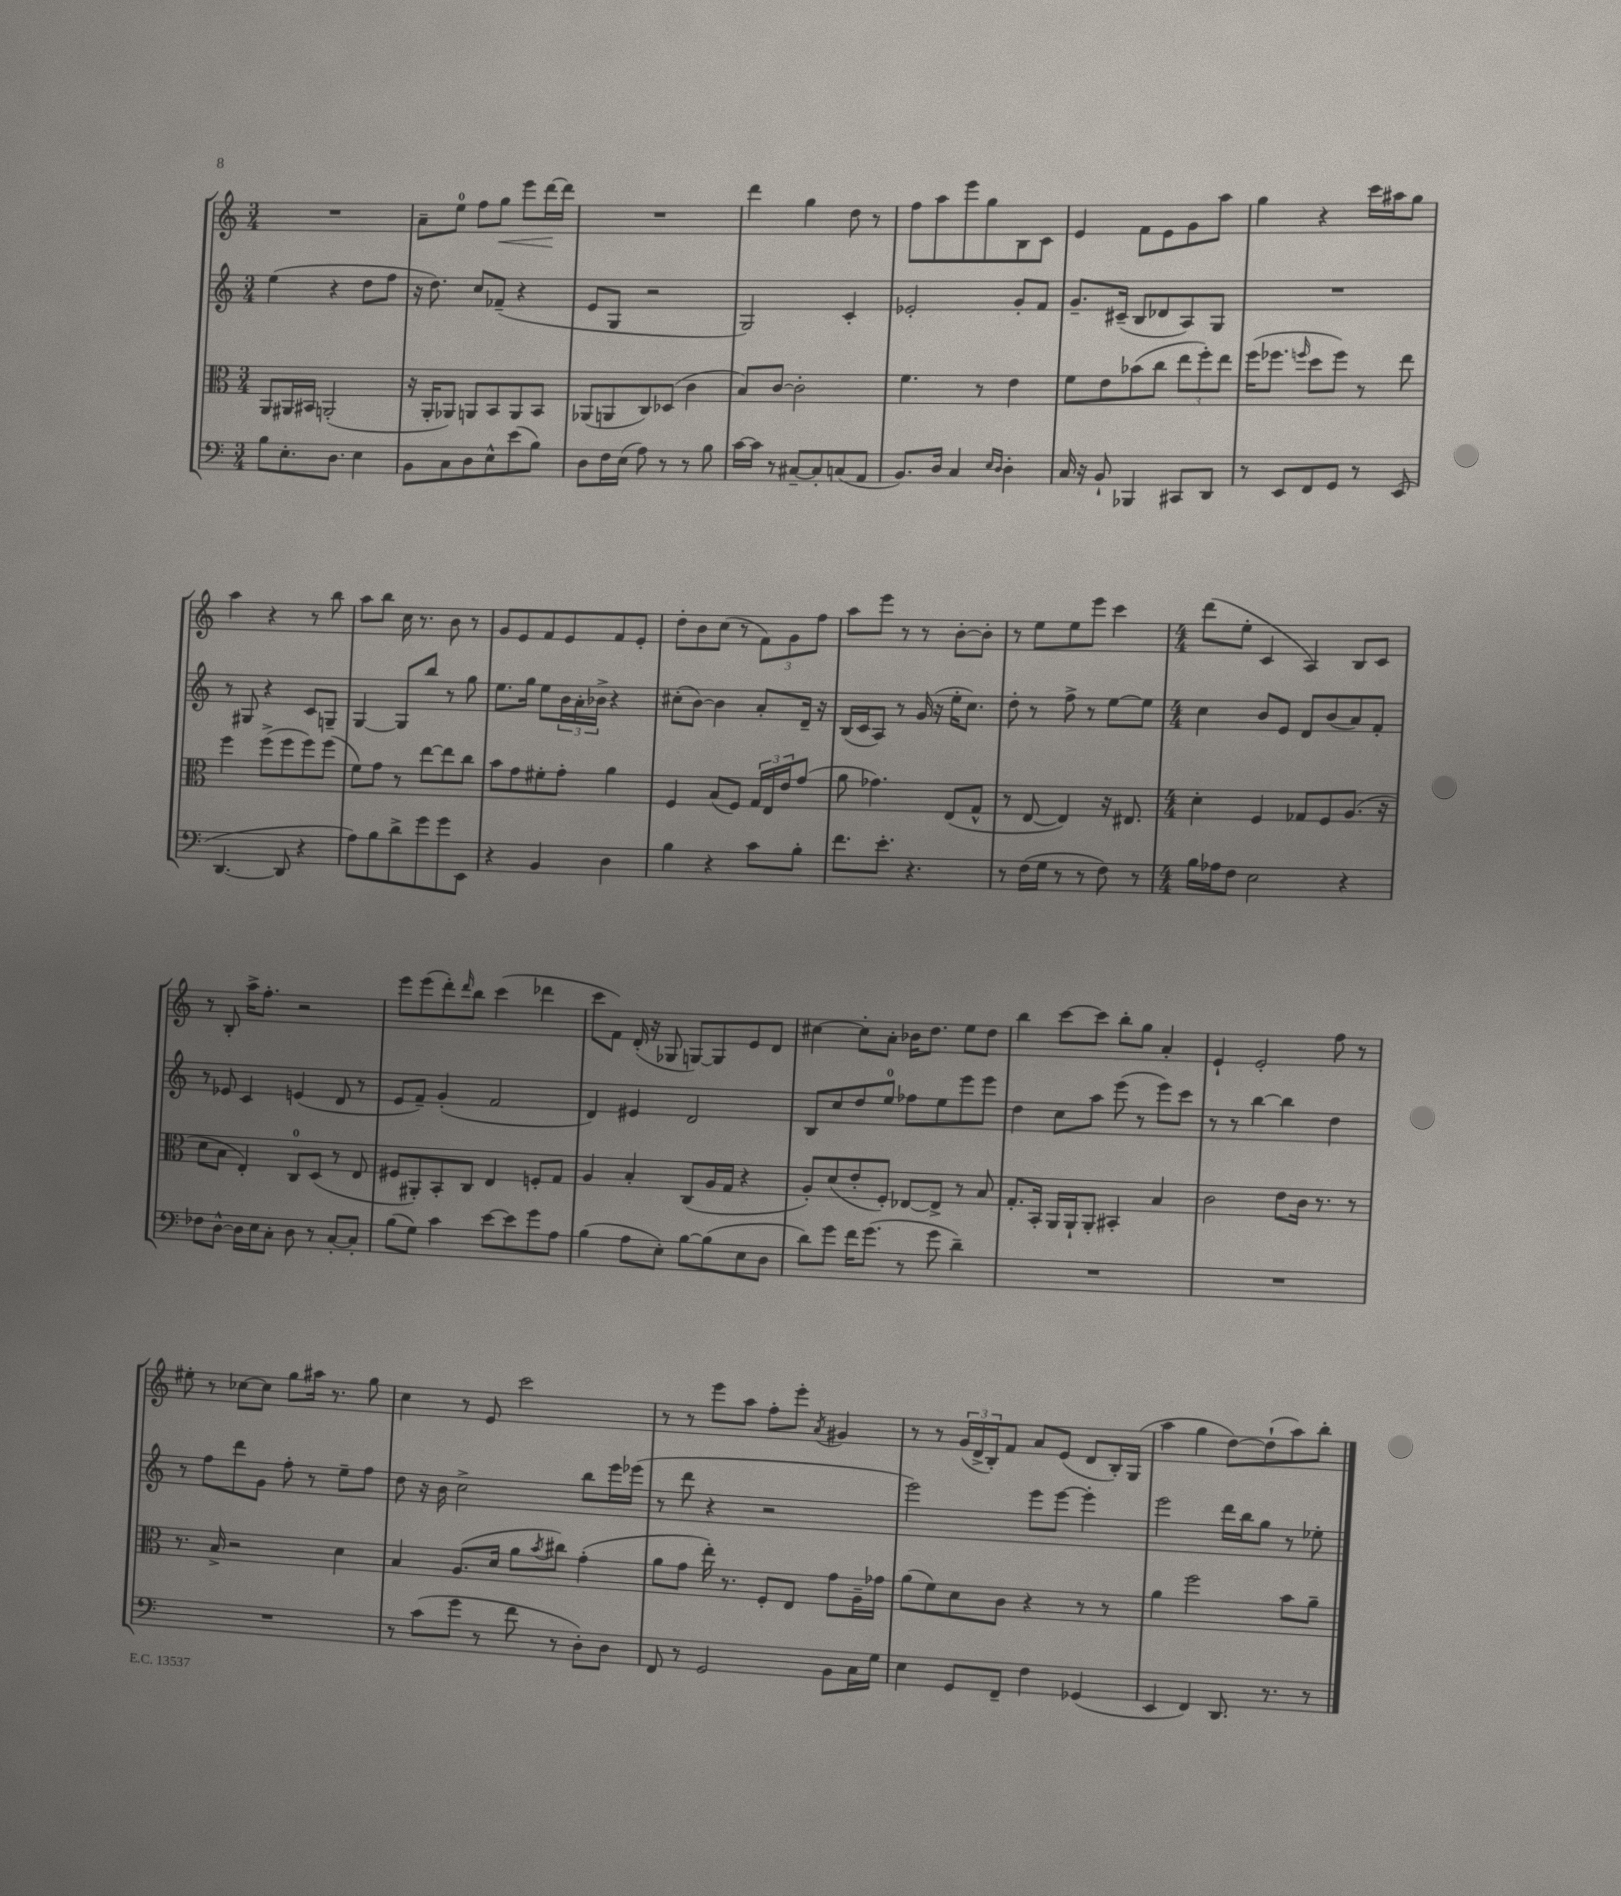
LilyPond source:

<<
\new StaffGroup <<
\new Staff = "s0" {
    \clef treble \key c \major \numericTimeSignature \time 3/4
    R2. |
    a'8-- e''8-0 f''8 g''8\< e'''8 d'''16~\! d'''16 |
    R2. |
    d'''4 g''4 d''8 r8 |
    f''8 a''8 e'''8 g''8 b8 c'8 |
    e'4 f'8 e'8 g'8 a''8 |
    g''4 r4 c'''16 ais''16 g''8 |
    a''4 r4 r8 b''8 |
    a''8 b''8 c''16 r8. b'8 r8 |
    g'8 e'8 f'8 e'8 f'8 e'8-. |
    d''8-. b'8 c''8( r8 \tuplet 3/2 { f'8) g'8 f''8 } |
    a''8 e'''8 r8 r8 b'8~-. b'8-. |
    r8 e''8 e''8 e'''8 c'''4 |
    \numericTimeSignature \time 4/4 d'''8( e''8-. c'4 a4) b8 c'8 |
    r8 b8-. a''16-> f''8.-. r2 |
    e'''8 e'''8( d'''8-.) \grace { d'''16 } b''8 c'''4( des'''4 |
    c'''8 f'8) d'16-.( r16 ges8 g8~) g8 e'8 d'8 |
    cis''4~ cis''8-. a'8-. bes'16 d''8. e''8 d''8 |
    b''4 c'''8~ c'''8 b''8-. g''8 a'4-. |
    e'4-! e'2-. f''8 r8 |
    eis''8-. r8 ces''8~ ces''8 g''8 ais''16 r8. g''8 |
    c''4 r8 e'8 c'''2 |
    r8 r8 e'''8 a''8 f''8-. e'''8-. \acciaccatura { a'8 } gis'4 |
    r8 r8 \tuplet 3/2 { g'16( d'16-> b16-.) } f'8 a'8 e'8( d'8 b16-.) g16( |
    a''4 g''4 d''8~) d''8-!( a''8) b''8-. \bar "|." |
}
\new Staff = "s1" {
    \clef treble \key c \major \numericTimeSignature \time 3/4
    e''4( r4 d''8 f''8 |
    r16 d''8.) c''8 fes'8--( r4 |
    e'8 g8 r2 |
    g2) c'4-. |
    ees'2-. g'8-. f'8 |
    g'8.-- cis'16--( b8 des'8 a8) g8 |
    R2. |
    r8 gis8 r4 c'8 g8-- |
    g4~ g8 b''8 r8 g''8 |
    e''8. g''16 e''8 \tuplet 3/2 { b'16 a'16-. bes'16-> } r4 |
    cis''8-.( b'8~) b'4 a'8-. d'16-- r16 |
    b16( c'16 a8) r8 g'16( r16 e''16-. c''8.) |
    d''8-. r8 f''8-> r8 e''8~ e''8 |
    \numericTimeSignature \time 4/4 c''4 b'8 e'8 d'8 b'8( a'8) f'8-. |
    r8 ees'8 c'4 e'4( d'8 r8 |
    e'8 f'8--) g'4-.( f'2 |
    d'4) eis'4 d'2 |
    b8 c''8 d''8 e''8-0 fes''8 e''8 e'''8 e'''8 |
    d''4 c''8 a''8 e'''8( r8 e'''8) c'''8 |
    r8 r8 b''4~ b''4 d''4 |
    r8 f''8 d'''8 g'8 f''8-. r8 e''8-- f''8 |
    d''8 r16 b'16 c''2-> b''8 e'''16 ees'''16( |
    r8 d'''8 r4 r2 |
    e'''2) e'''8 e'''8~ e'''4-. |
    e'''2 d'''16 b''16 g''8 r8 ees''8-. \bar "|." |
}
\new Staff = "s2" {
    \clef alto \key c \major \numericTimeSignature \time 3/4
    a,8 ais,16 bis,16 a,2-.( |
    r16 a,16-. aes,8) a,8 b,8 a,8 b,8 |
    aes,8( a,8 c8) des8( c'4 |
    b8) c'8~ c'2-. |
    f'4. r8 e'4 |
    f'8 e'8 bes'8( c''8 \tuplet 3/2 { e''8 f''8-.) e''8 } |
    f''16( fes''8. \grace { f''16 } d''8 f''8) r8 e''8 |
    f''4 f''8->( f''8 f''8) f''8( |
    f'8) g'8 r8 e''8~ e''8 c''8 |
    b'8 g'8 fis'8-. g'8-. a'4 |
    f4 b8( f8) \tuplet 3/2 { g16 e16 e'16 } g'8( |
    a'8 ges'4.) e8( g8-^ |
    r8 e8~ e4) r16 eis8. |
    \numericTimeSignature \time 4/4 d'4-. f4 ges8 f8 a8.( r16 |
    d'8 b8 e4-.) c8-0 d8( r8 e8 |
    fis8 ais,8-.) b,8-. c8 e4 f8-. g8 |
    a4 b4-. c8( a16 g16 r4 |
    a8-.) d'8( e'8-. f8-.) ees8~ ees8-> r8 b8 |
    g8.-. b,16-. a,16 a,16-! a,8-. bis,4-. b4 |
    c'2 e'8 c'16 r8. r8 |
    r8. b16-> r2 d'4 |
    b4 a8.( d'16 a'8 \acciaccatura { b'8 } cis''8) g'4-.( |
    a'8 g'8 e''16-.) r8. f8-. e8 g'8 a16-- ges'16 |
    a'8( f'8) d'8 c'8 r4 r8 r8 |
    a'4 f''2 b'8 a'8-- \bar "|." |
}
\new Staff = "s3" {
    \clef bass \key c \major \numericTimeSignature \time 3/4
    b8 e8.-. d8. e4 |
    b,8 c8 d8 e8-^ e'8( b8) |
    d8 f16 e16( a8) r8 r8 b8 |
    c'16~ c'16 r8 cis8~-- cis8-. c8( a,8 |
    b,8.) d16 c4 \grace { e16 d16 } d4-. |
    c16 r16 b,8-! bes,,4 cis,8 d,8 |
    r8 e,8 f,8 g,8 r8 e,8( |
    d,4.~ d,8 r4 |
    a8) b8 d'8-> g'8 g'8 e,8 |
    r4 b,4 d4 |
    b4 r4 c'8 b8-. |
    f'8. e'8.-. r4. |
    r8 f16( g16 r8 r8 f8) r8 |
    \numericTimeSignature \time 4/4 b16 aes16 f8 e2 r4 |
    fes8 d8~-^ d16 e16 c8-. d8 r8 c8~-. c8-. |
    b8( g8) c'4 e'8~ e'8 g'8 a8 |
    b4( a8 e8-.) b8~ b8( e8 d8 |
    d'8) g'8 f'16 g'8.( r8 g'8 d'4--) |
    R1 |
    R1 |
    R1 |
    r8 c'8( g'8 r8 f'8 r8 d8-.) d8 |
    f,8 r8 g,2 b,8 c16 g16 |
    e4 g,8 f,8-- f4 ges,4( |
    e,4 f,4) d,8. r8. r8 \bar "|." |
}
>>
>>
\layout { \context { \Score \remove "Bar_number_engraver" } }
